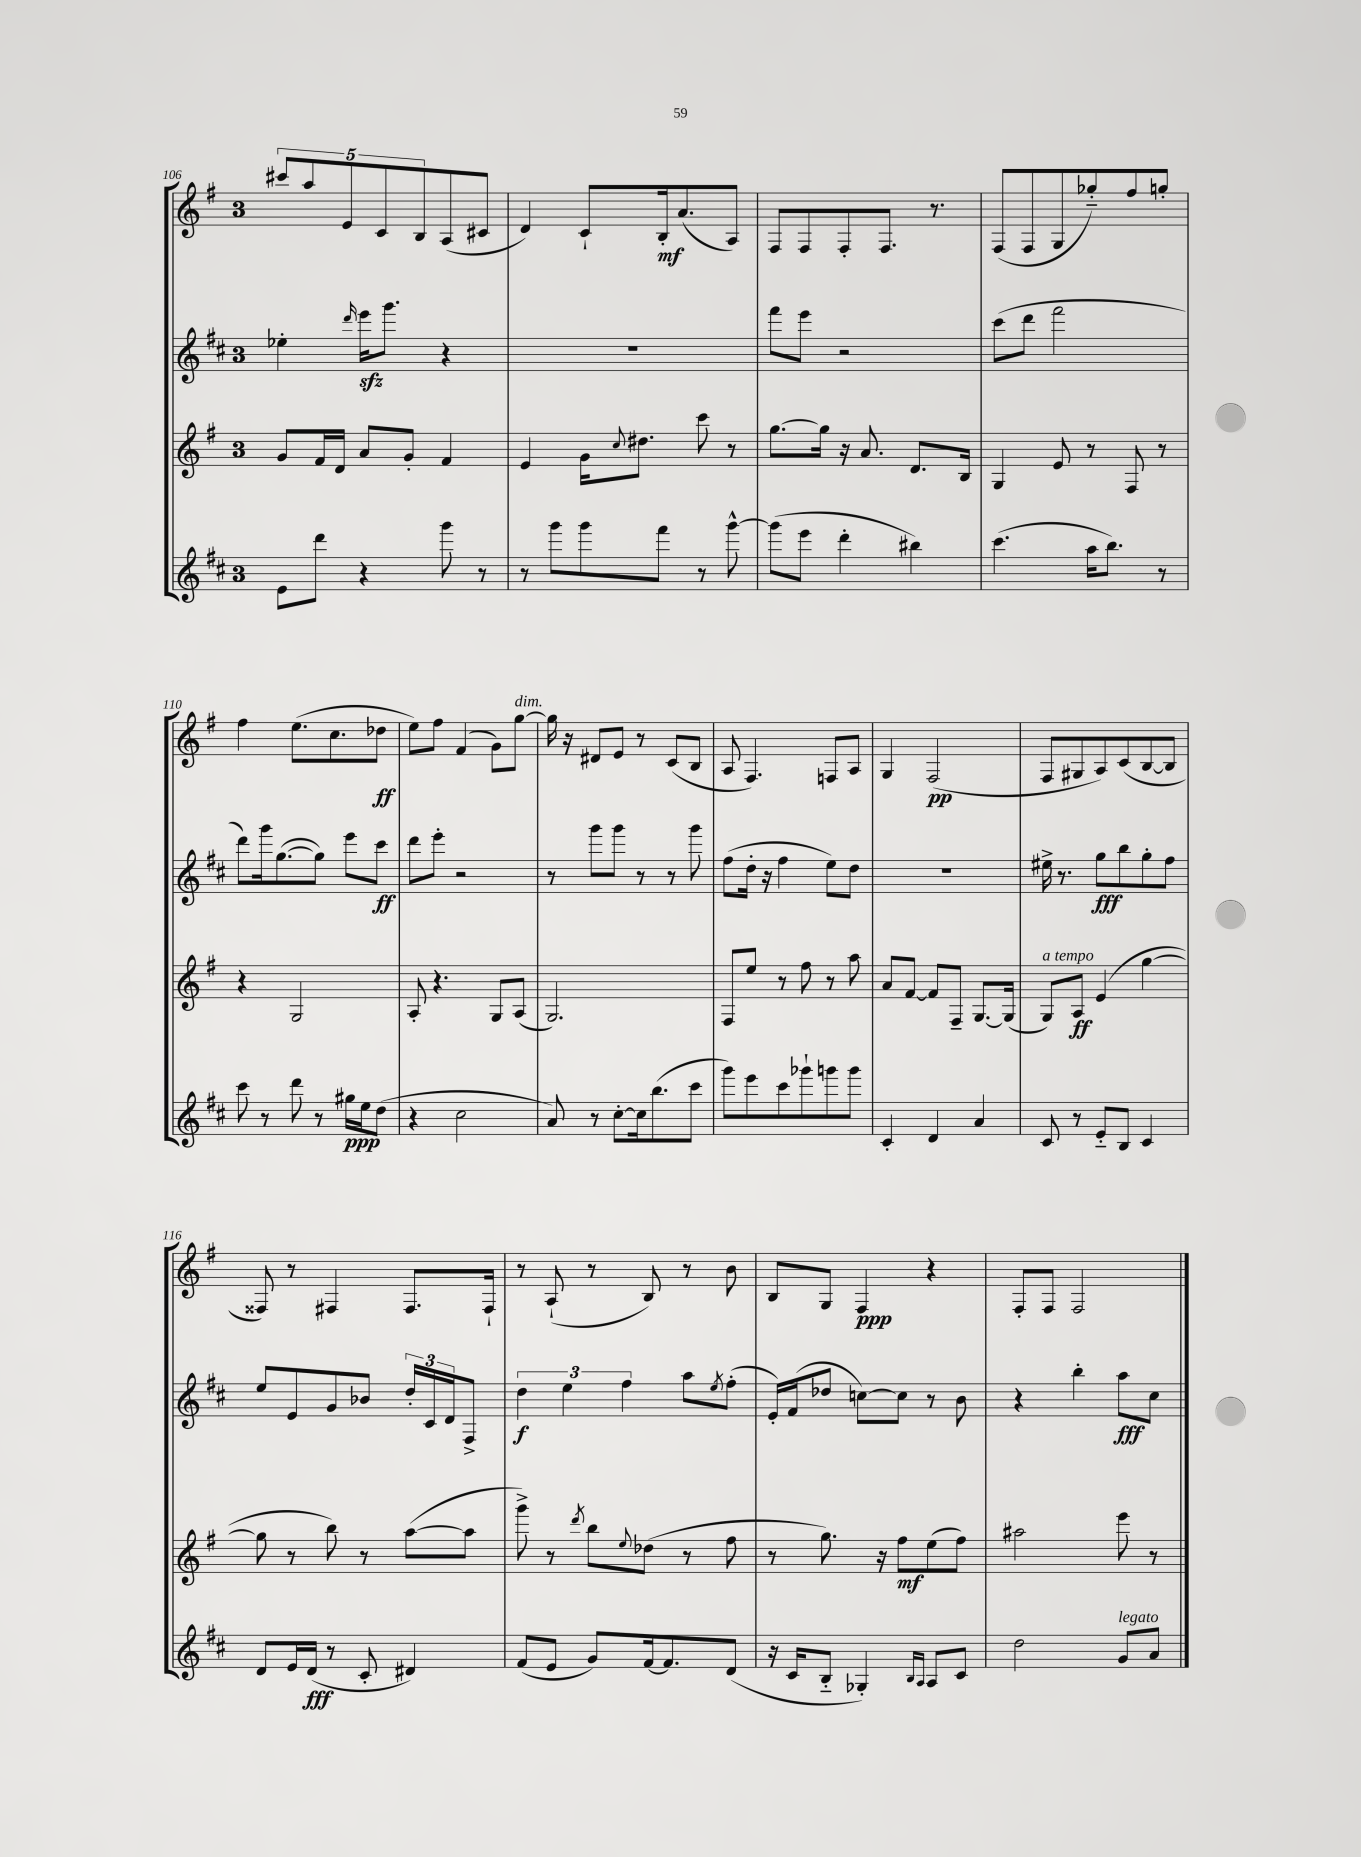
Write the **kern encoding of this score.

**kern	**kern	**kern	**kern
*staff4	*staff3	*staff2	*staff1
*clefG2	*clefG2	*clefG2	*clefG2
*k[f#c#]	*k[f#]	*k[f#c#]	*k[f#]
*M3/4	*M3/4	*M3/4	*M3/4
8e\L	8g/L	4ee-'\	10ccc#/L
.	.	.	10aa/
8ddd\J	16f#/L	.	.
.	16d/JJ	.	.
.	.	.	10e/
.	.	16qqddd/	.
4r	8a/L	16eee\LK	.
.	.	.	10c/
.	.	8.ggg\J	.
.	8g'/J	.	.
.	.	.	10B/
8ggg\	4f#/	4r	(8A/
8r	.	.	8c#/J
=	=	=	=
8r	4e/	2.r	4d/)
8ggg\L	.	.	.
8ggg\	16g\LK	.	8c`/L
.	8qqcc/	.	.
.	8.dd#\J	.	.
8fff#\J	.	.	16B'/k
.	.	.	(8.a/
8r	8ccc\	.	.
[8ggg^^\	8r	.	8A/J)
=	=	=	=
(8ggg\]L	[8.gg\L	8fff#\L	8F#/L
8eee\J	.	8eee\J	8F#/
.	16gg\]Jk	.	.
4ddd'\	16r	2r	8F#'/
.	8.a/	.	.
.	.	.	8.F#/J
4bb#\)	8.d/L	.	.
.	.	.	8.r
.	16B/Jk	.	.
=	=	=	=
(4.ccc#\	4G/	(8ccc#\L	(8F#/L
.	.	8ddd\J	8F#/
.	8e/	2fff#\	8G/
16aa\LK	8r	.	8gg-'~/)
8.bb\J)	.	.	.
.	8F#/	.	8ff#/
8r	8r	.	8gg'/J
=	=	=	=
8ccc#\	4r	8ddd\L)	4ff#\
8r	.	16ggg\k	.
.	.	([8.gg\	.
8ddd\	2G/	.	(8.ee\L
8r	.	8gg\]J)	.
.	.	.	8.cc\
16gg#\LL	.	8eee\L	.
16ee\J	.	.	.
(8dd\J	.	8ccc#\J	8dd-\J
=	=	=	=
4r	8A'/	8ddd\L	8ee\L)
.	4.r	8eee'\J	8ff#\J
2cc#\	.	2r	(4f#/
.	8G/L	.	8g\L)
.	(8A/J	.	[8gg\J
=	=	=	=
8a/)	2.G/)	8r	16gg\]
.	.	.	16r
8r	.	8ggg\L	8d#/L
[8cc#'\L	.	8ggg\J	8e/J
16cc#\]k	.	8r	8r
(8.bb\	.	.	.
.	.	8r	(8c/L
8ccc#\J	.	8ggg\	8B/J
=	=	=	=
8ggg\L)	8F#/L	(8ff#\L	8A/
8eee\	8ee/J	16dd'\Jk	4.F#/)
.	.	16r	.
8ccc#\	8r	4ff#\	.
8ggg-`\	8ff#\	.	.
8ggg\	8r	8ee\L)	8F/L
8ggg\J	8aa\	8dd\J	8A/J
=	=	=	=
4c#'/	8a/L	2.r	4G/
.	[8f#/J	.	.
4d/	8f#/]L	.	(2F#/
.	8F#~/J	.	.
4a/	[8.G/L	.	.
.	(16G/]Jk	.	.
=	=	=	=
8c#/	8G/L)	16ee#^\	8F#/L
.	.	8.r	.
8r	8A/J	.	8G#/
8e'~/L	(4e/	8gg\L	8A/)
8B/J	.	8bb\	(8c/
4c#/	[4gg\	8gg'\	[8B/
.	.	8ff#\J	8B/]J
=	=	=	=
8d/L	8gg\]	8ee/L	8F##/)
16e/L	8r	8e/	8r
(16d/JJ	.	.	.
8r	8bb\)	8g/	4F#/
8c#'/	8r	8b-/J	.
4d#/)	([8aa\L	24dd'/LL	8.F#/L
.	.	24c#/	.
.	.	24d/J	.
.	8aa\]J	8F#^/J	.
.	.	.	16F#`/Jk
=	=	=	=
(8f#/L	8ggg^\)	6dd\	8r
8e/J	8r	.	(8A`/
.	.	6ee\	.
.	8qddd/	.	.
8g/L)	8bb\L	.	8r
.	.	6ff#\	.
.	8qqee/	.	.
[16f#/k	(8dd-\J	.	8B/)
8.f#/]	.	.	.
.	8r	8aa\L	8r
.	.	8qee/	.
(8d/J	8ff#\	(8ff#'\J	8b\
=	=	=	=
16r	8r	16e'/LL)	8B/L
16c#/LK	.	(16f#/J	.
8B'~/J	8.gg\)	8dd-/J	8G/J
4G-'/)	.	[8cc\L)	4F#/
.	16r	.	.
.	8ff#\L	8cc\]J	.
16qqB/LL	.	.	.
16qqA/JJ	.	.	.
8A/L	(8ee\	8r	4r
8c#/J	8ff#\J)	8b\	.
=	=	=	=
2dd\	2aa#\	4r	8F#'/L
.	.	.	8F#/J
.	.	4bb'\	2F#/
8g/L	8eee\	8aa\L	.
8a/J	8r	8cc#\J	.
==	==	==	==
*-	*-	*-	*-
